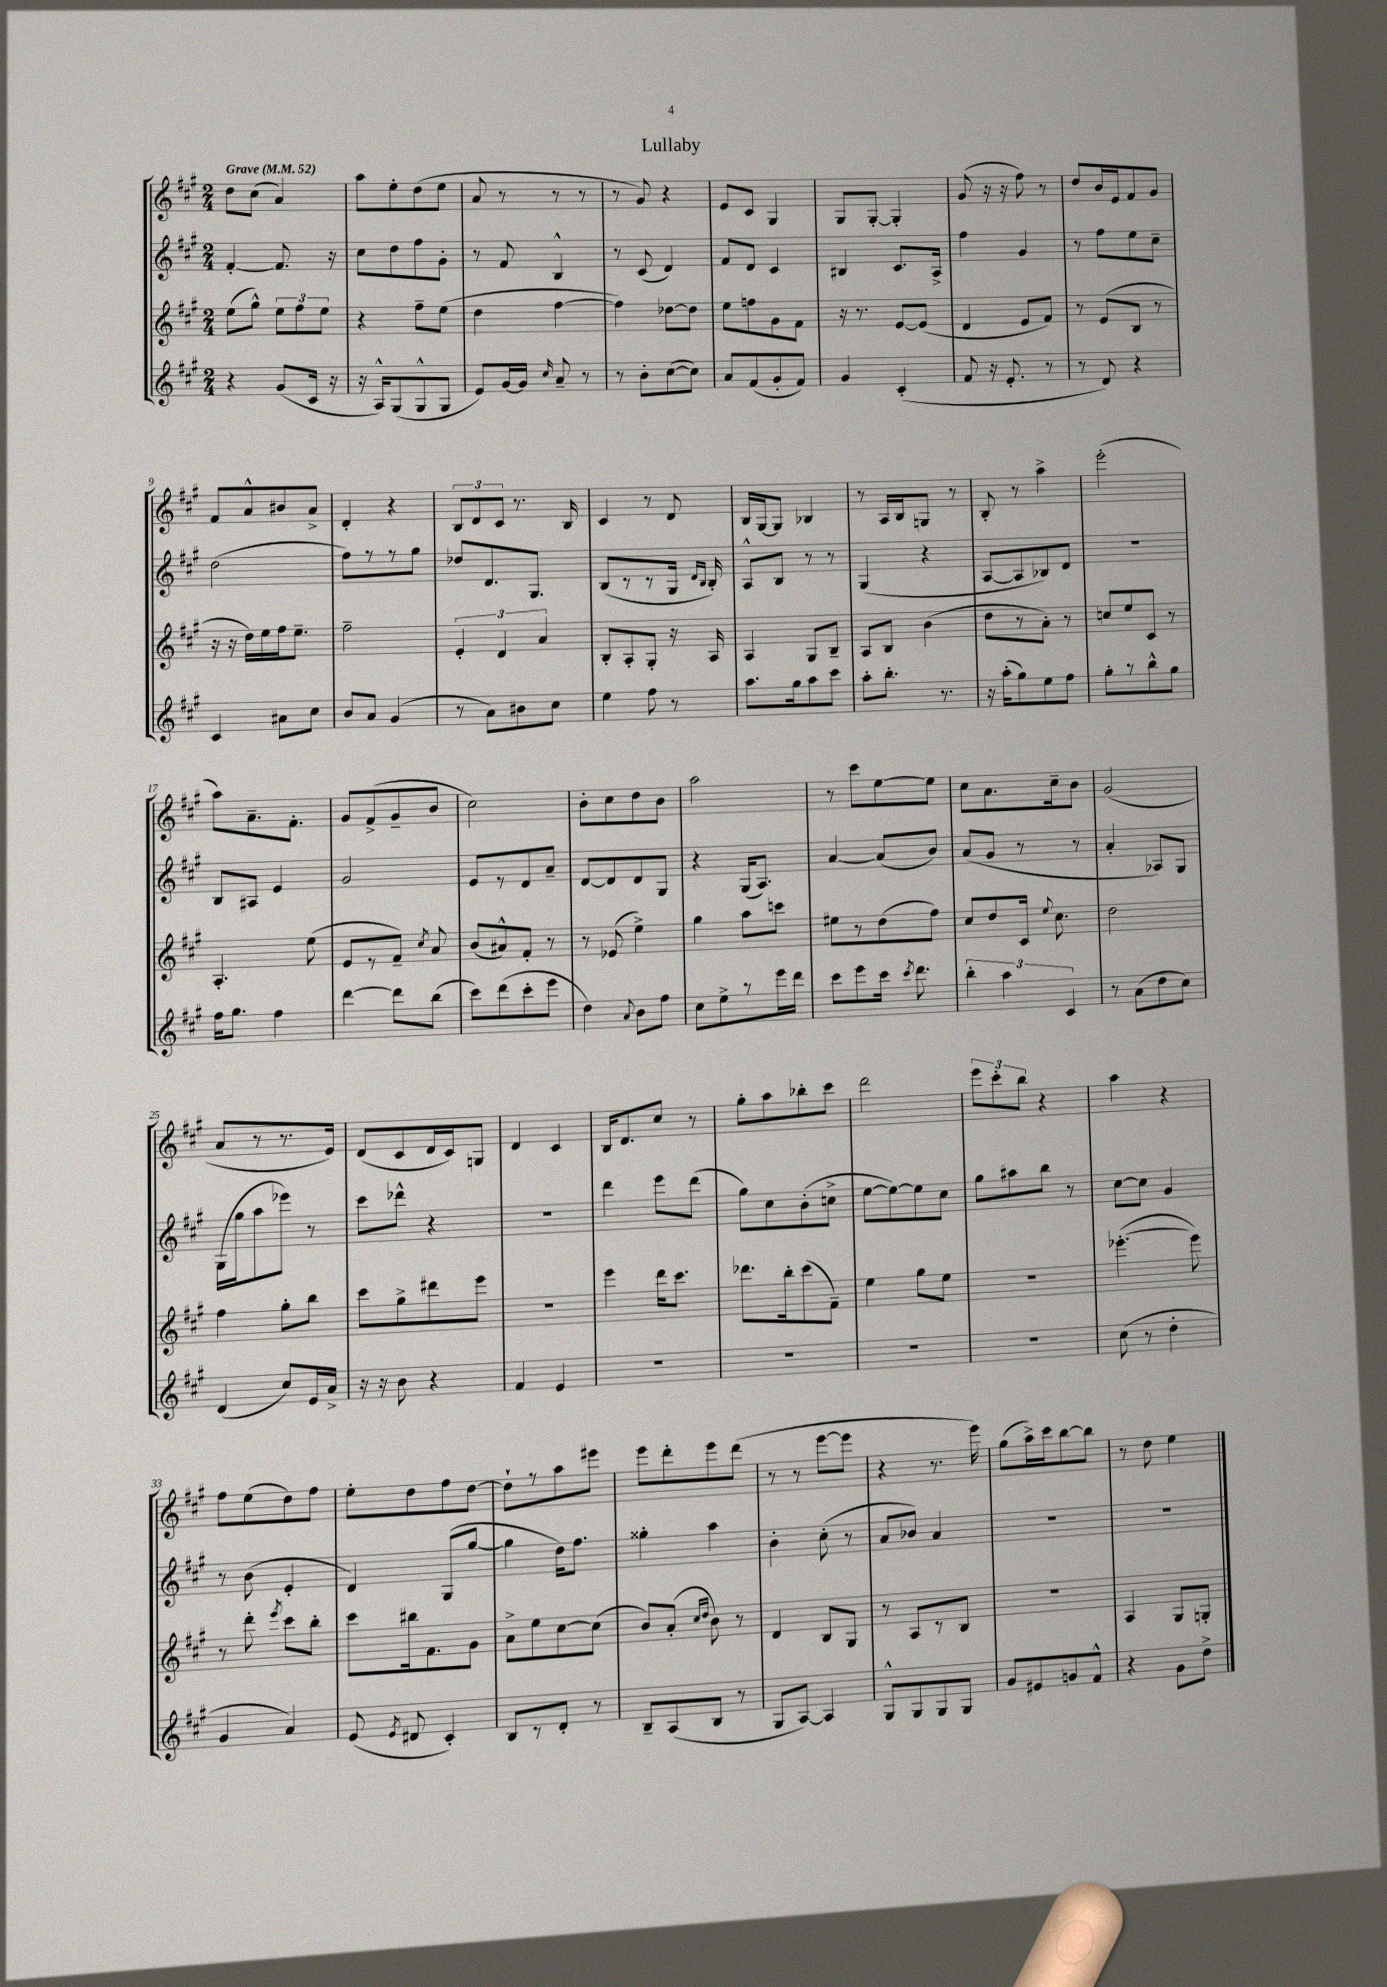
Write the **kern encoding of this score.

**kern	**kern	**kern	**kern
*staff4	*staff3	*staff2	*staff1
*clefG2	*clefG2	*clefG2	*clefG2
*k[f#c#g#]	*k[f#c#g#]	*k[f#c#g#]	*k[f#c#g#]
*M2/4	*M2/4	*M2/4	*M2/4
*MM52	*MM52	*MM52	*MM52
4r	(8ee\L	[4f#'/	8dd\L
.	8gg#^^\J)	.	(8cc#\J
(8g#/L	12ee\L	8.f#/]	4a/)
.	12ff#\	.	.
16c#/Jk	.	.	.
.	12ee\J	.	.
16r	.	16r	.
=	=	=	=
16r	4r	8cc#\L	8aa\L
16A^^/LK)	.	.	.
(8G#/	.	8dd\	8ee'\
8G#^^/	8ff#~\L	8ff#\	(8dd\
8G#/J	(8ee\J	8g#'\J	8ee\J
=	=	=	=
8e/L)	4dd\	8r	8a/
[16g#/L	.	8f#/	8r
16g#/]JJ	.	.	.
16qqcc#/	.	.	.
8a~/	[4ff#\	4B^^/	8r
8r	.	.	8r
=	=	=	=
8r	4ff#\])	8r	8r
8b'\L	.	(8c#/	8g#/)
([8cc#\	[8dd-\L	4d/)	4r
8cc#\]J)	8dd-\]J	.	.
=	=	=	=
8a/L	8ee\L	8f#/L	8e/L
(8f#/	8ff\	8d/J	8c#/J
8g#'/	8g#\	4c#/	4G#/
8f#/J)	8f#\J	.	.
=	=	=	=
4g#/	16r	4B#/	8G#/L
.	8.r	.	.
.	.	.	[8G#'/J
(4c#'/	[8e/L	8.c#/L	4G#'/]
.	(8e/]J	.	.
.	.	16A^/Jk	.
=	=	=	=
8f#/	4d/	4ff#\	(8g#/
16r	.	.	16r
8.e'/	.	.	16r
.	8e/L	4g#/	8ff#\)
8r	8f#/J)	.	8r
=	=	=	=
8r	8r	8r	8dd/L
8d/)	(8e/L	8ff#\L	16b/L
.	.	.	16e/J
4r	8B/J	8ee\	8f#/
.	8r	8cc#~\J	8g#/J
=	=	=	=
4c#/	16r	(2dd\	8f#/L
.	16r	.	.
.	16dd\LL)	.	8a^^/
.	16ee\	.	.
8a#\L	16ff#\J	.	8b#/
.	8.ee~\J	.	.
8cc#\J	.	.	8a^/J
=	=	=	=
8b/L	2ff#~\	8ff#\L)	4d'/
8a/J	.	8r	.
(4g#/	.	8r	4r
.	.	8gg#\J	.
=	=	=	=
8r	6e'/	8dd-/L	12B/L
.	.	.	12d/
8a\L)	.	8.d/	.
.	6d/	.	12c#/J
8b#\	.	.	8.r
.	.	8.G#/J	.
.	6a/	.	.
8cc#\J	.	.	.
.	.	.	16B/
=	=	=	=
4ee\	8B'/L	(8B/L	4c#/
.	8A'/	8r	.
8ff#\	8G#'/J	8r	8r
8r	16r	16G#/Jk	8d/
.	.	16qqd/LL	.
.	.	16qqB/JJ	.
.	16A/	16B'/)	.
=	=	=	=
8.aa\L	4A/	8A^^/L	16B/LL
.	.	.	[16G#/J
.	.	8B/J	8G#/]J
16gg#\k	.	.	.
8aa\	8G#/L	8r	4B-/
8ccc#\J	8B~/J	8r	.
=	=	=	=
8aa'\L	8A/L	(4G#/	8r
8.bb'\J	8B/J	.	16A/LL
.	.	.	16B/J
.	(4b\	4r	8G/J
8.r	.	.	.
.	.	.	8r
=	=	=	=
16r	8dd\L	[8A/L	8B'/
(16aa'\LK	.	.	.
8gg#\)	8r	8A/]	8r
8ee\	8a'\J)	8B-/)	4aa^\
8ff#\J	8r	8d/J	.
=	=	=	=
8gg#'\L	8cc/L	2r	(2eee'\
8r	8ee/	.	.
8bb^^\	8c#/J	.	.
8gg#\J	8r	.	.
=	=	=	=
16ff#\LK	4.A'/	8B/L	8aa\L)
8.gg#\J	.	.	.
.	.	8A#/J	8.a~\
4ff#\	.	4e/	.
.	.	.	8.f#'\J
.	(8ee\	.	.
=	=	=	=
[4ddd\	8e/L	2g#/	8g#/L
.	8r	.	(8f#^/
8ddd\]L	8f#~/J)	.	8g#~/
.	8qcc#/	.	.
(8bb\J	8a/	.	8b/J
=	=	=	=
8ccc#\L)	(8b/L	8e/L	2cc#\)
(8ddd\	8a#^^/)	8r	.
8ccc#'\	8f#'/J	8d/	.
8eee\J	8r	8a~/J	.
=	=	=	=
4dd\)	8r	[8d/L	8b'\L
.	(8e-/	8d/]	8cc#\
8qqa/	.	.	.
8b\L	4ee^\)	8d/	8dd\
8ff#\J	.	8G#/J	8b\J
=	=	=	=
8cc#\L	4gg#\	4r	2aa\
8ee^\	.	.	.
8r	8aa\L	(16G#/LK	.
.	.	8.A/J)	.
16eee\L	8ccc\J	.	.
16ddd\JJ	.	.	.
=	=	=	=
8ccc#\L	8ee#\L	[4a/	8r
8eee\	8r	.	8ccc#\L
16ccc#\Jk	(8dd\	(8a/]L	[8ee\
8qccc#/	.	.	.
8.ddd\	.	.	.
.	8ff#\J)	8b/J)	8ee\]J
=	=	=	=
6bb'\	8cc#/L	(8a/L	8cc#\L
.	8dd/	8g#/J	8.a\
6aa\	.	.	.
.	16c#/Jk	8r	.
.	8qqee/	.	.
.	8.cc#\	.	16cc#~\k
6c#/	.	.	.
.	.	8r	8b\J
=	=	=	=
8r	2dd\	4a'/	(2g#/
(8a\L	.	.	.
8dd\	.	8A-/L)	.
8cc#\J)	.	8G#/J	.
=	=	=	=
(4d/	4ff#\	(16G#\LL	8a/L
.	.	16gg#\J	.
.	.	8aa\	8r
8cc#/L)	8gg#'\L	8eee-\J)	8.r
16e/L	8bb\J	8r	.
16a^/JJ	.	.	16e/Jk)
=	=	=	=
16r	8ccc#\L	8ccc#\L	(8d/L
16r	.	.	.
8b\	8gg#^\	8ddd-^^\J	8c#/
4r	8ddd#\	4r	16d/L
.	.	.	16c#/J)
.	8eee\J	.	8G/J
=	=	=	=
4f#/	2r	2r	4d/
4e/	.	.	4c#/
=	=	=	=
2r	4eee\	4ddd\	16B/LK
.	.	.	8.d/
.	16ddd\LK	8eee\L	8cc#/J
.	8.ccc#\J	.	.
.	.	(8ddd\J	8r
=	=	=	=
2r	8.ddd-\L	8gg#\L)	8gg#'\L
.	.	8cc#\	8aa\
.	16bb'\k	.	.
.	(8ccc#\	(8b'\	8bb-'\
.	8f#~\J)	8cc^\J	8ccc#\J
=	=	=	=
2r	4ee\	[8ee\L	2ddd\
.	.	8ee\_)	.
.	8gg#\L	8ee\]	.
.	8ee\J	8cc#\J	.
=	=	=	=
2r	2r	8gg#\L	12eee\L
.	.	.	12ccc#'\
.	.	8aa#\	.
.	.	.	12bb\J
.	.	8bb\J	4r
.	.	8r	.
=	=	=	=
(8cc#\	([4.eee-'\	[8cc#\L	4aa\
8r	.	8cc#\]J	.
4dd'\	.	4g#/	4r
.	8eee-\])	.	.
=	=	=	=
4g#/	8r	8r	8ff#\L
.	8ddd'\	(8b\	(8ee\
.	8qeee/	.	.
4a/)	8ccc#\L	4e'/	8dd\)
.	8bb'\J	.	8ff#\J
=	=	=	=
(8e/	8ccc#\L	4d/)	8ee'\L
8qe/	.	.	.
8d#/	16bb#\k	.	8dd\
.	8.f#\	.	.
4c#'/)	.	(8G#/L	8ff#\
.	8g#\J	[8gg#/J	[8dd\J
=	=	=	=
8B/L	8a^\L	4gg#\]	8dd`\]L
8r	8ee\	.	8r
8d'/J	[8cc#\	16dd\LK)	8aa\
.	.	8.ff#\J	.
8r	(8cc#\]J	.	8eee#\J
=	=	=	=
8B~/L	8b/L)	4gg##'\	8eee\L
(8A/	(8a'/J	.	8ddd'\
.	16qqcc#/LL	.	.
.	16qqdd/JJ	.	.
8B/J	8b\)	4aa\	8eee\
8r	8r	.	(8ddd\J
=	=	=	=
8G#/L	4d/	4b'\	8r
[8A/J)	.	.	8r
4A/]	8B/L	(8cc#'\	[8eee\L
.	8G#/J	8r	8eee\]J
=	=	=	=
8G#^^/L	8r	8a/L	4r
8G#/	8A/L	8b-/J)	.
8G#/	8r	4a/	8.r
8G#/J	8B/J	.	.
.	.	.	16eee\)
=	=	=	=
8g#/L	2r	2r	(8gg#\L
8e#/	.	.	16aa^\L)
.	.	.	16ccc#\J
8g/	.	.	[8bb\
8f#^^/J	.	.	8bb\]J
=	=	=	=
4r	4A/	2r	8r
.	.	.	8dd\
8g#\L	8G#/L	.	4ee\
8dd^\J	8G'/J	.	.
==	==	==	==
*-	*-	*-	*-
